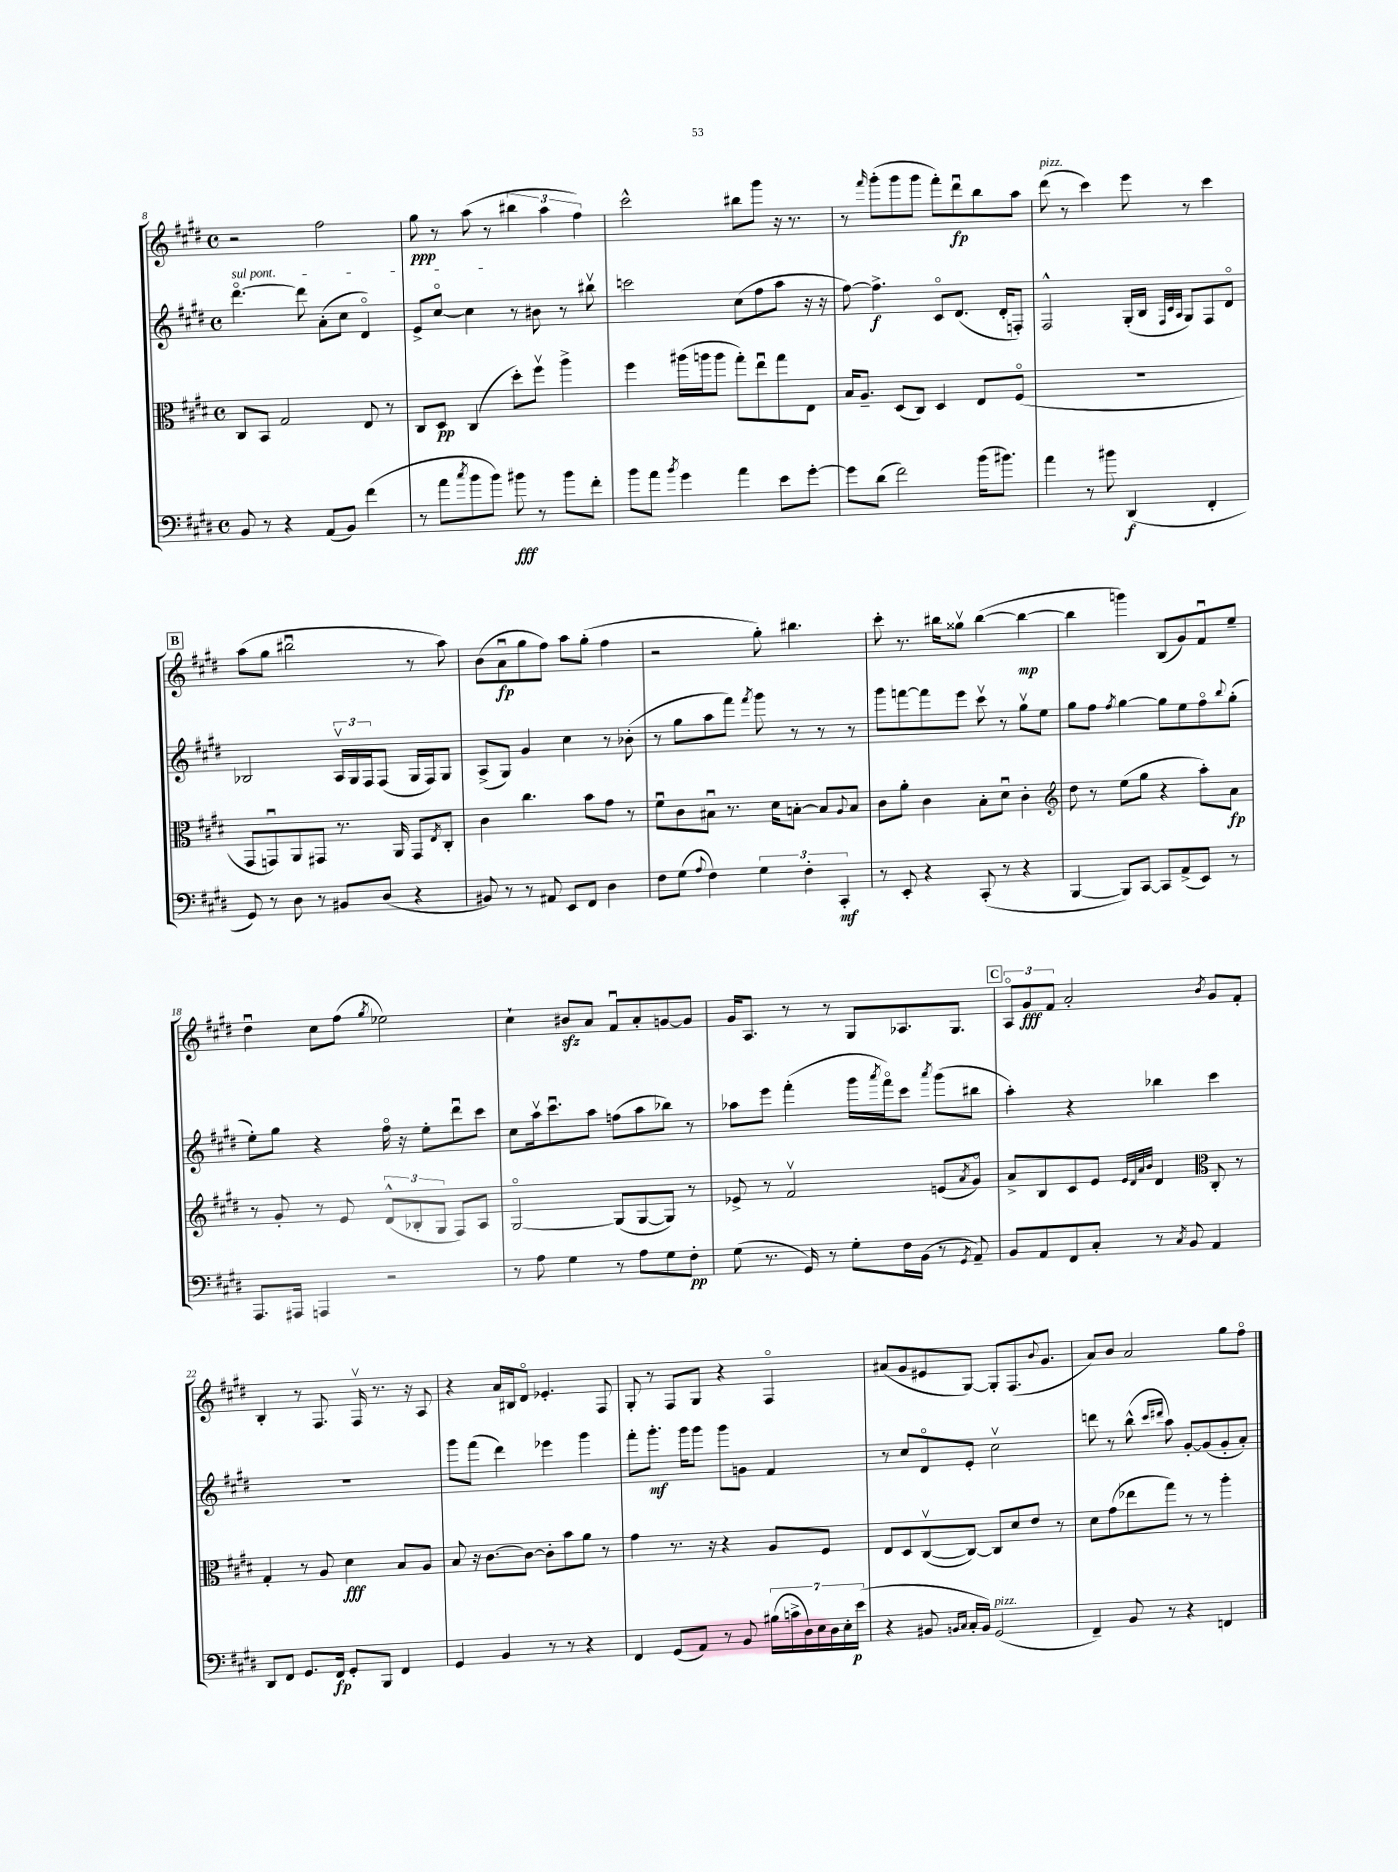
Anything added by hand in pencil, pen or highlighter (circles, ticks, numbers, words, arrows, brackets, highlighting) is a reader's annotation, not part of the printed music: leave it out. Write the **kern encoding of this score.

**kern	**dynam	**kern	**dynam	**kern	**dynam	**kern	**dynam
*part4	*part4	*part3	*part3	*part2	*part2	*part1	*part1
*staff4	*staff4	*staff3	*staff3	*staff2	*staff2	*staff1	*staff1
*clefF4	*	*clefC3	*	*clefG2	*	*clefG2	*
*k[f#c#g#d#]	*	*k[f#c#g#d#]	*	*k[f#c#g#d#]	*	*k[f#c#g#d#]	*
*M4/4	*	*M4/4	*	*M4/4	*	*M4/4	*
*met(c)	*	*met(c)	*	*met(c)	*	*met(c)	*
=8	=8	=8	=8	=8	=8	=8	=8
!	!	!	!	!LO:TX:a:i:t=sul pont.	!	!	!
8BB/	.	8C#/L	.	[4.ddd#\	.	2r	.
8r	.	8BB/J	.	.	.	.	.
4r	.	2G#/	.	.	.	.	.
.	.	.	.	8ddd#\]	.	.	.
(8AA/L	.	.	.	(8a'\L	.	2ff#\	.
8BB/J)	.	.	.	8cc#\J	.	.	.
(4f#\	.	8E/	.	4d#/)	.	.	.
.	.	8r	.	.	.	.	.
=9	=9	=9	=9	=9	=9	=9	=9
8r	.	8C#/L	.	8e^/L	.	8gg#\	ppp
8a\L	.	8D#/J	pp	[8cc#/J	.	8r	.
8qcc#/	.	.	.	.	.	.	.
8b\	.	(4C#/	.	4cc#\]	.	(8aa\	.
8b\J)	.	.	.	.	.	8r	.
8b#X\	fff	8dd#'\L)	.	8r	.	6bb#X\	.
8r	.	8ff#v\J	.	8b#X\	.	.	.
.	.	.	.	.	.	6aa\	.
8b#\L	.	4aa^\	.	8r	.	.	.
.	.	.	.	.	.	6ff#\)	.
8f#'\J	.	.	.	8bb#Xv\	.	.	.
=10	=10	=10	=10	=10	=10	=10	=10
8b\L	.	4ff#\	.	2cccn\	.	2ccc#^^\	.
8a\J	.	.	.	.	.	.	.
8qb/	.	.	.	.	.	.	.
4g#\	.	(16aa#X\LL	.	.	.	.	.
.	.	16aan\J	.	.	.	.	.
.	.	8aa\J	.	.	.	.	.
4a\	.	8gg#'\L)	.	(8cc#\L	.	8bb#X\L	.
.	.	8eeu\	.	8ff#\	.	8ggg#\J	.
8e\L	.	8gg#\	.	8aa\J	.	16r	.
.	.	.	.	.	.	8.r	.
[8g#'\J	.	8E\J	.	16r	.	.	.
.	.	.	.	16r	.	.	.
=11	=11	=11	=11	=11	=11	=11	=11
8g#\L]	.	16B/KL	.	[8ff#\)	.	8r	.
.	.	8.A~/J	.	.	.	.	.
.	.	.	.	.	.	16qqfff#/	.
(8d#\J	.	.	.	4.ff#^\]	f	(8ggg#'\L	.
2f#\)	.	(8D#/L	.	.	.	8ggg#\	.
.	.	8C#/J)	.	.	.	8ggg#\J	.
.	.	4D#/	.	8c#/L	.	8fff#'\L)	.
.	.	.	.	(8.d#/J	.	8ddd#u\	fp
(16b\KL	.	8E/L	.	.	.	8bb\	.
8.b#X\J)	.	.	.	16d#'/KL	.	.	.
.	.	(8F#/J	.	8Fn'/J)	.	8aa\J	.
=12	=12	=12	=12	=12	=12	=12	=12
!	!	!	!	!	!	!LO:TX:a:i:t=pizz.	!
4a\	.	1r	.	2F#^^/	.	(8ddd#\	.
.	.	.	.	.	.	8r	.
8r	.	.	.	.	.	4ccc#\)	.
8b#X\	.	.	.	.	.	.	.
(4DD#/	f	.	.	(16G#'/LL	.	8eee\	.
.	.	.	.	16B/JJ	.	.	.
.	.	.	.	32qqF#/LLL	.	.	.
.	.	.	.	32qqc#/	.	.	.
.	.	.	.	32qqA/JJJ	.	.	.
.	.	.	.	8G#/L)	.	8r	.
4FF#'/	.	.	.	8F#/	.	4ccc#\	.
.	.	.	.	8d#/J	.	.	.
!!LO:LB:g=z
!!LO:REH:place=s1:t=B
=13	=13	=13	=13	=13	=13	=13	=13
8GG#/)	.	8GG#/L	.	2B-X/	.	(8aa\L	.
8r	.	8GGnu/)	.	.	.	8gg#\J	.
8D#\	.	8AA/	.	.	.	2bb#Xu\	.
8r	.	8GG#X/J	.	.	.	.	.
8BB#X/L	.	8.r	.	24Av/LL	.	.	.
.	.	.	.	24G#/	.	.	.
.	.	.	.	24F#/J	.	.	.
(8D#/J	.	.	.	(8F#/J	.	.	.
.	.	16AA/	.	.	.	.	.
4r	.	8GG#/L	.	16G#/LL	.	8r	.
.	.	.	.	16F#/J)	.	.	.
.	.	8qE/	.	.	.	.	.
.	.	8C#'/J	.	8G#/J	.	8aa\)	.
=14	=14	=14	=14	=14	=14	=14	=14
8BB#X/)	.	4c#\	.	(8A^/L	.	(8b\L	.
8r	.	.	.	8G#/J)	.	8au\	fp
8r	.	4.cc#\	.	4g#/	.	8gg#\	.
8AA#X/	.	.	.	.	.	8ff#\J)	.
8EE/L	.	.	.	4cc#\	.	8aa\L	.
8FF#/J	.	8b\L	.	.	.	(8gg#'\J	.
4D#\	.	8g#\J	.	8r	.	4ff#\	.
.	.	8r	.	(8b-X'\	.	.	.
=15	=15	=15	=15	=15	=15	=15	=15
8F#\L	.	8f#u\L	.	8r	.	2r	.
(8G#\J	.	8c#\	.	8gg#\L	.	.	.
8qqA/	.	.	.	.	.	.	.
4F#\)	.	8B#Xu\J	.	8aa\	.	.	.
.	.	8.r	.	8fff#\J)	.	.	.
.	.	.	.	8qfff#/	.	.	.
6G#\	.	.	.	8ggg#\	.	8gg#'\)	.
.	.	16d#\KL	.	.	.	.	.
.	.	[8Bn'\J	.	8r	.	4.bb#X\	.
6F#'\	.	.	.	.	.	.	.
.	.	8B/L]	.	8r	.	.	.
6CC#'/	mf	.	.	.	.	.	.
.	.	8qqA/	.	.	.	.	.
.	.	8B/J	.	8r	.	.	.
=16	=16	=16	=16	=16	=16	=16	=16
8r	.	8c#\L	.	8ggg#\L	.	8ccc#'\	.
8EE'/	.	8a'\J	.	[8fffn\	.	8.r	.
4r	.	4c#\	.	8fff\]	.	.	.
.	.	.	.	.	.	16bb#X\KL	.
.	.	.	.	8eee\J	.	8gg##Xv\J	.
(8CC#'/	.	8B'\L	.	8ccc#v\	.	([4bb#\	.
8r	.	8d#u\J	.	8r	.	.	.
4r	.	4c#'\	.	8gg#v\L	.	4bb#\_	mp
.	.	.	.	8ee\J	.	.	.
=17	=17	=17	=17	=17	=17	=17	=17
*	*	*clefG2	*	*	*	*	*
[4BBB/	.	8dd#\	.	8gg#\L	.	4bb#\]	.
.	.	8r	.	8ff#\J	.	.	.
.	.	.	.	8qff#/	.	.	.
8BBB/L])	.	(8ee\L	.	[4gg#\	.	4gggn\)	.
[8CC#/J	.	8gg#\J	.	.	.	.	.
8CC#/L]	.	4r	.	8gg#\L]	.	(8B/L	.
(8AA^/	.	.	.	8ee\	.	8g#/)	.
8EE/J)	.	8aa'\L)	.	8ff#\	.	8f#u/	.
.	.	.	.	8qqbb/	.	.	.
8r	.	8a\J	fp	(8gg#'\J	.	8ee~/J	.
!!LO:LB:g=z
=18	=18	=18	=18	=18	=18	=18	=18
8.AAA/L	.	8r	.	8ee'\L)	.	4dd#u\	.
.	.	8g#'/	.	8gg#\J	.	.	.
16AAA#X/Jk	.	.	.	.	.	.	.
4AAAn/	.	8r	.	4r	.	8cc#\L	.
.	.	8e/	.	.	.	(8ff#\J	.
.	.	.	.	.	.	8qgg#/	.
2r	.	(12d#^^/L	.	16ff#\	.	2ee-X\)	.
.	.	.	.	16r	.	.	.
.	.	12B-X'/	.	.	.	.	.
.	.	.	.	8ee'\L	.	.	.
.	.	12G#/J	.	.	.	.	.
.	.	8F#/L)	.	8ddd#u\	.	.	.
.	.	8A/J	.	8ccc#\J	.	.	.
=19	=19	=19	=19	=19	=19	=19	=19
8r	.	[2G#/	.	8cc#\L	.	4cc#`\	.
8A\	.	.	.	16aav\k	.	.	.
.	.	.	.	8.ccc#u\	.	.	.
4G#\	.	.	.	.	.	8b#Xzz/L	.
.	.	.	.	8aa\J	.	8a/J	.
8r	.	(8G#/L]	.	(8ffn\L	.	8f#u/L	.
8A\L	.	[8G#/	.	8aa\	.	8a'/	.
8G#\	.	8G#/J])	.	8bb-X\J)	.	[8gn/	.
8F#'\J	pp	8r	.	8r	.	8g/J]	.
=20	=20	=20	=20	=20	=20	=20	=20
(8G#\	.	8e-X^/	.	8aa-X\L	.	16g#/KL	.
.	.	.	.	.	.	8.A/J	.
8.r	.	8r	.	8eee\J	.	.	.
.	.	2f#v/	.	(4fff#'\	.	8r	.
16GG#/)	.	.	.	.	.	.	.
8r	.	.	.	.	.	8r	.
8G#'\L	.	.	.	16ggg#\LL	.	8G#/L	.
.	.	.	.	8qaaa/	.	.	.
.	.	.	.	16fff#\J)	.	.	.
16F#\L	.	.	.	8ccc#\J	.	8.A-X/	.
(16BB\JJ	.	.	.	.	.	.	.
.	.	.	.	8qaaa/	.	.	.
8r	.	(8en/L	.	(8ggg#\L	.	.	.
.	.	.	.	.	.	8.G#/J	.
8qGG#/	.	8qa/	.	.	.	.	.
8AA~/)	.	8g#/J)	.	8bb#X\J	.	.	.
!!LO:REH:place=s1:t=C
=21	=21	=21	=21	=21	=21	=21	=21
8BB/L	.	8a^/L	.	4aa'\)	.	12A/L	.
.	.	.	.	.	.	12g#/	fff
8AA/	.	8B/	.	.	.	.	.
.	.	.	.	.	.	12f#/J	.
8FF#/	.	8c#/	.	4r	.	2a'/	.
8C#'/J	.	8e/J	.	.	.	.	.
.	.	32qqe/LLL	.	.	.	.	.
.	.	32qqd#/	.	.	.	.	.
.	.	32qqa/	.	.	.	.	.
.	.	32qqb/JJJ	.	.	.	.	.
8r	.	4d#/	.	4bb-X\	.	.	.
8qC#/	.	.	.	.	.	.	.
8BB/	.	.	.	.	.	.	.
*	*	*clefC3	*	*	*	*	*
.	.	.	.	.	.	8qb/	.
4AA/	.	8C#'/	.	4ccc#\	.	8g#/L	.
.	.	8r	.	.	.	8f#'/J	.
!!LO:LB:g=z
=22	=22	=22	=22	=22	=22	=22	=22
8DD#/L	.	4G#'/	.	1r	.	4B'/	.
8FF#/J	.	.	.	.	.	.	.
8.GG#/L	.	8r	.	.	.	8r	.
.	.	8A/	.	.	.	8.F#/	.
16FF#/Jk	fp	.	.	.	.	.	.
8GG#'/L	.	4d#\	fff	.	.	.	.
.	.	.	.	.	.	16F#v/	.
8BBB/J	.	.	.	.	.	8.r	.
4FF#/	.	8B/L	.	.	.	.	.
.	.	.	.	.	.	16r	.
.	.	8A/J	.	.	.	8A/	.
=23	=23	=23	=23	=23	=23	=23	=23
4GG#/	.	8B/	.	8ggg#\L	.	4r	.
.	.	16r	.	(8fff#\J	.	.	.
.	.	[8.c#\L	.	.	.	.	.
4BB/	.	.	.	4ddd#\)	.	16a/LL	.
.	.	.	.	.	.	16B#X/J	.
.	.	8c#\J_	.	.	.	8d#/J	.
8r	.	8c#'\L]	.	4eee-X\	.	4.e-X'/	.
8r	.	8b\	.	.	.	.	.
4r	.	8a\J	.	4ggg#\	.	.	.
.	.	8r	.	.	.	8F#/	.
=24	=24	=24	=24	=24	=24	=24	=24
4FF#/	.	4g#\	.	8fff#'\L	.	8G#'/	.
.	.	.	.	8.ggg#'\J	mf	8r	.
(8GG#/L	.	8.r	.	.	.	8F#/L	.
.	.	.	.	16ggg#\KL	.	.	.
8AA/J)	.	.	.	8ggg#\J	.	8G#/J	.
.	.	16r	.	.	.	.	.
8r	.	4r	.	8ggg#\L	.	4r	.
8BB/	.	.	.	8gn\J	.	.	.
(28B#X\LL	.	8A/L	.	4f#/	.	4F#/	.
28cn^\	.	.	.	.	.	.	.
28D#\)	.	.	.	.	.	.	.
28E\	.	.	.	.	.	.	.
.	.	8F#/J	.	.	.	.	.
28D#\	.	.	.	.	.	.	.
28E'\	.	.	.	.	.	.	.
(28e\JJ	p	.	.	.	.	.	.
=25	=25	=25	=25	=25	=25	=25	=25
4r	.	8E/L	.	8r	.	(8a#X/L	.
.	.	8D#/	.	8cc#/L	.	8g#/	.
8BB#X/	.	([8C#v/	.	8d#/	.	8e#X/	.
16qqBBn/LL	.	.	.	.	.	.	.
16qqC#/JJ	.	.	.	.	.	.	.
16C#'/LL	.	8C#/J_)	.	8e'/J	.	[8G#/J)	.
16BB/JJ)	.	.	.	.	.	.	.
!LO:TX:a:i:t=pizz.	!	!	!	!	!	!	!
(2GG#/	.	8C#/L]	.	2cc#v\	.	8G#'/L]	.
.	.	8d#/	.	.	.	(8.F#/	.
.	.	8e/J	.	.	.	.	.
.	.	.	.	.	.	8qqb/	.
.	.	.	.	.	.	8.g#/J	.
.	.	8r	.	.	.	.	.
=26	=26	=26	=26	=26	=26	=26	=26
4FF#~/)	.	8d#\L	.	8dddn\	.	8a/L)	.
.	.	(8g#\	.	8r	.	8b/J	.
8BB/	.	8ee-X\	.	(8bb^^\	.	2a/	.
.	.	.	.	16qqccc#/LL	.	.	.
.	.	.	.	16qqddd#X/JJ	.	.	.
8r	.	8gg#\J)	.	8aa\)	.	.	.
4r	.	8r	.	[8g#'/L	.	.	.
.	.	8r	.	(8g#/]	.	.	.
4FFn/	.	4aa'\	.	8g#'/	.	8gg#\L	.
.	.	.	.	8a'/J)	.	8ff#\J	.
==	==	==	==	==	==	==	==
*-	*-	*-	*-	*-	*-	*-	*-
